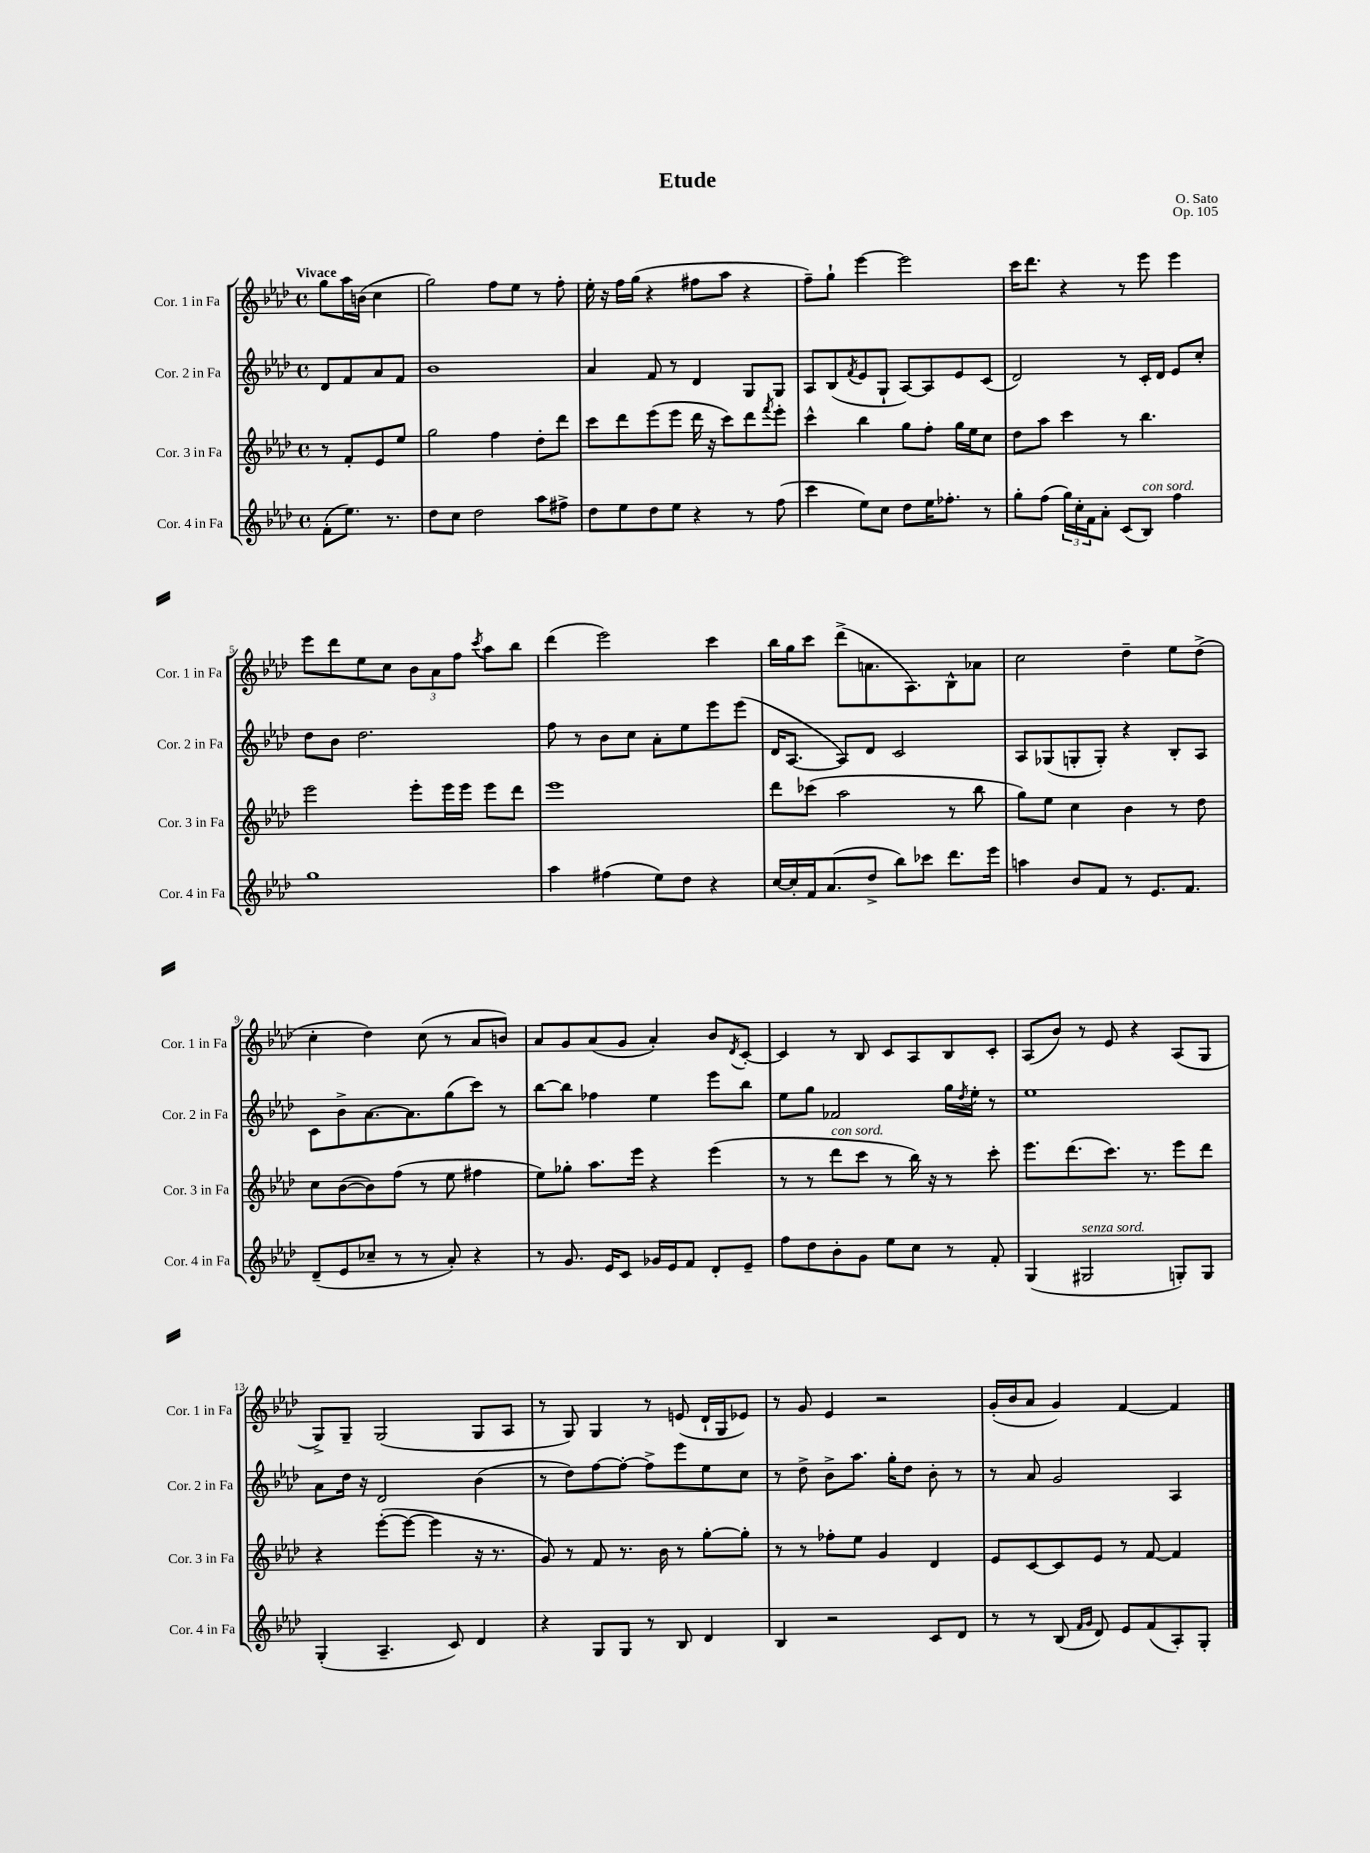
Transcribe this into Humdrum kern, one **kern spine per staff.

**kern	**kern	**kern	**kern
*part4	*part3	*part2	*part1
*staff4	*staff3	*staff2	*staff1
*I"Cor. 4 in Fa	*I"Cor. 3 in Fa	*I"Cor. 2 in Fa	*I"Cor. 1 in Fa
*I'Cor. 4 in Fa	*I'Cor. 3 in Fa	*I'Cor. 2 in Fa	*I'Cor. 1 in Fa
*clefG2	*clefG2	*clefG2	*clefG2
*k[b-e-a-d-]	*k[b-e-a-d-]	*k[b-e-a-d-]	*k[b-e-a-d-]
*M4/4	*M4/4	*M4/4	*M4/4
*met(c)	*met(c)	*met(c)	*met(c)
=	=	=	=
!	!	!	!LO:TX:a:B:t=Vivace
(8f'\L	8r	8d-/L	8gg\L
8.ee-\J)	8f'/L	8f/	16aa-\L
.	.	.	(16bn\JJ
.	8e-/	8a-/	4cc\
8.r	.	.	.
.	8ee-/J	8f/J	.
=1	=1	=1	=1
8dd-\L	2gg\	1b-	2gg\)
8cc\J	.	.	.
2dd-\	.	.	.
.	4ff\	.	8ff\L
.	.	.	8ee-\J
8aa-\L	8dd-'\L	.	8r
8ff#X^\J	8ddd-\J	.	8ff'\
=2	=2	=2	=2
8dd-\L	8ccc\L	4a-/	16ee-'\
.	.	.	16r
8ee-\	8ddd-\	.	16ff\LL
.	.	.	(16gg\JJ
8dd-\	(8eee-\	8f/	4r
8ee-\J	8eee-\J	8r	.
4r	16ddd-\	4d-/	8ff#X\L
.	16r	.	.
.	8ccc\L)	.	8aa-\J
8r	8ddd-\	8G/L	4r
.	8qfff/	.	.
(8ff\	8eee-'\J	8G/J	.
=3	=3	=3	=3
4ccc\	4ccc^^\	8A-/L	8ff~\L)
.	.	(8B-/	8gg`\J
.	.	8qf/	.
8ee-\L)	4bb-\	8e-/	[4eee-\
8cc\J	.	8G`/J	.
8dd-\L	8gg\L	[8A-/L)	2eee-\]
16ee-\K	8ff'\J	8A-/]	.
8.ff-X'\J	.	.	.
.	16gg\LL	8e-/	.
.	16ee-\J	.	.
8r	8cc\J	(8c/J	.
=4	=4	=4	=4
8gg'\L	8dd-\L	2d-/)	16ccc\KL
.	.	.	8.ddd-\J
(8ff\J	8aa-\J	.	.
24gg\LL)	4ccc\	.	4r
24cc'\	.	.	.
24f\J	.	.	.
8a-'\J	.	.	.
(8c/L	8r	8r	8r
!LO:TX:a:i:t=con sord.	!	!	!
8B-/J)	4.bb-\	16c'/LL	8eee-\
.	.	16d-/JJ	.
4ff\	.	8e-/L	4eee-\
.	.	8cc'/J	.
!!LO:LB:g=z
=5	=5	=5	=5
1gg	2eee-\	8dd-\L	8eee-\L
.	.	8b-\J	8ddd-\
.	.	2.dd-\	8ee-\
.	.	.	8cc\J
.	8eee-'\L	.	12b-\L
.	.	.	12a-\
.	16eee-\L	.	.
.	.	.	12ff\J
.	16eee-\JJ	.	.
.	.	.	8qccc/
.	8eee-\L	.	8aa-\L
.	8ddd-\J	.	8bb-\J
=6	=6	=6	=6
4aa-\	1eee-	8ff\	(4ddd-\
.	.	8r	.
(4ff#X\	.	8b-\L	2eee-\)
.	.	8cc\J	.
8ee-\L)	.	8a-'\L	.
8dd-\J	.	8ee-\	.
4r	.	8eee-\	4ccc\
.	.	(8eee-\J	.
=7	=7	=7	=7
[16cc/LL	8ddd-\L	16d-/KL	16bb-\LL
16cc'/]	.	[8.A-/J	16gg\J
16f/J	(8ccc-X\J	.	8ccc\J
(8.a-/	.	.	.
.	2aa-\	8A-/L])	(8ddd-^\L
8dd-^/J	.	8d-/J	8.an\
8bb-\L)	.	2c/	.
.	.	.	8.A-\)
8ccc-X\J	.	.	.
8.ddd-\L	8r	.	8B-^^\
.	8bb-\	.	8a-X\J
16eee-\Jk	.	.	.
=8	=8	=8	=8
4aan\	8gg\L)	8A-/L	2cc\
.	8ee-\J	(8G-X/	.
8b-/L	4cc\	8Gn'/	.
8f/J	.	8G'/J)	.
8r	4b-\	4r	4dd-~\
8.e-/L	.	.	.
.	8r	8B-'/L	8ee-\L
8.f/J	.	.	.
.	8dd-\	8A-/J	(8dd-^\J
!!LO:LB:g=z
=9	=9	=9	=9
(8d-~/L	8cc\L	8c\L	4cc'\
8e-/	([8b-\	8b-^\	.
8cc-X~/J	8b-\])	[8.a-\	4dd-\)
8r	(8ff\J	.	.
.	.	8.a-\]	.
8r	8r	.	(8cc\
8a-'/)	8ee-\	(8gg\	8r
4r	4ff#X\	8ccc\J)	8a-/L
.	.	8r	8bn/J)
=10	=10	=10	=10
8r	8ee-\L)	[8bb-\L	8a-/L
8.g/	8gg-X'\J	8bb-\J]	8g/
.	8.aa-\L	4ff-X\	(8a-/
16e-/KL	.	.	.
8c/J	.	.	8g/J
.	16eee-\Jk	.	.
16g-X/LL	4r	4ee-\	4a-'/)
16e-/J	.	.	.
8f/J	.	.	.
8d-'/L	(4eee-\	8eee-\L	8b-/L
.	.	.	8qd-/
8e-~/J	.	8bb-\J	[8c'/J
=11	=11	=11	=11
8ff\L	8r	8ee-\L	4c/]
8dd-\	8r	8gg\J	.
!	!LO:TX:a:i:t=con sord.	!	!
8b-'\	8ddd-\L	2f-X/	8r
8g\J	8ccc\J	.	8B-/
8ee-\L	8r	.	8c/L
8cc\J	16bb-\)	.	8A-/
.	16r	.	.
8r	8r	16gg\LL	8B-/
.	.	8qdd-/	.
.	.	16ee-'\JJ	.
8f'/	8ccc'\	8r	8c'/J
=12	=12	=12	=12
(4G/	8.eee-\L	1ee-	(8A-/L
.	.	.	8b-/J)
.	(8.ddd-\	.	.
!LO:TX:a:i:t=senza sord.	!	!	!
2G#X/	.	.	8r
.	8.ccc\J)	.	8e-/
.	.	.	4r
.	8.r	.	.
8Gn'/L)	8eee-\L	.	(8A-/L
8G/J	8ddd-\J	.	8G/J
!!LO:LB:g=z
=13	=13	=13	=13
(4G'/	4r	8a-\L	8G^/L)
.	.	16dd-\Jk	8G~/J
.	.	16r	.
4.A-~/	([8eee-'\L	2d-/	(2G/
.	8eee-\J_	.	.
.	4eee-\]	.	.
8c/)	.	.	.
4d-/	16r	(4b-\	8G/L
.	8.r	.	.
.	.	.	8A-/J
=14	=14	=14	=14
4r	8g/)	8r	8r
.	8r	8dd-\L)	8G/)
8G/L	8f/	[8ff\	4G/
8G/J	8.r	8ff'\J_	.
8r	.	8ff^\L]	8r
.	16b-\	.	.
8B-/	8r	8eee-\	(8en/
4d-/	[8gg'\L	8ee-\	16d-`/LL
.	.	.	16G/J
.	8gg'\J]	8cc\J	8e-X/J)
=15	=15	=15	=15
4B-/	8r	8r	8r
.	8r	8dd-^\	8g/
2r	8ff-X'\L	8b-^\L	4e-/
.	8ee-\J	8.aa-\J	.
.	4g/	.	2r
.	.	16gg'\KL	.
.	.	8dd-\J	.
8c/L	4d-/	8b-'\	.
8d-/J	.	8r	.
=16	=16	=16	=16
8r	8e-/L	8r	(16g'/LL
.	.	.	16b-/J
8r	[8c/	8a-/	8a-/J
(8B-/	8c/]	2g/	4g/)
16qqf/LL	.	.	.
16qqg/JJ	.	.	.
8d-/)	8e-/J	.	.
8e-/L	8r	.	[4f/
(8f/	[8f/	.	.
8A-'/)	4f/]	4A-/	4f/]
8G'/J	.	.	.
==	==	==	==
*-	*-	*-	*-
